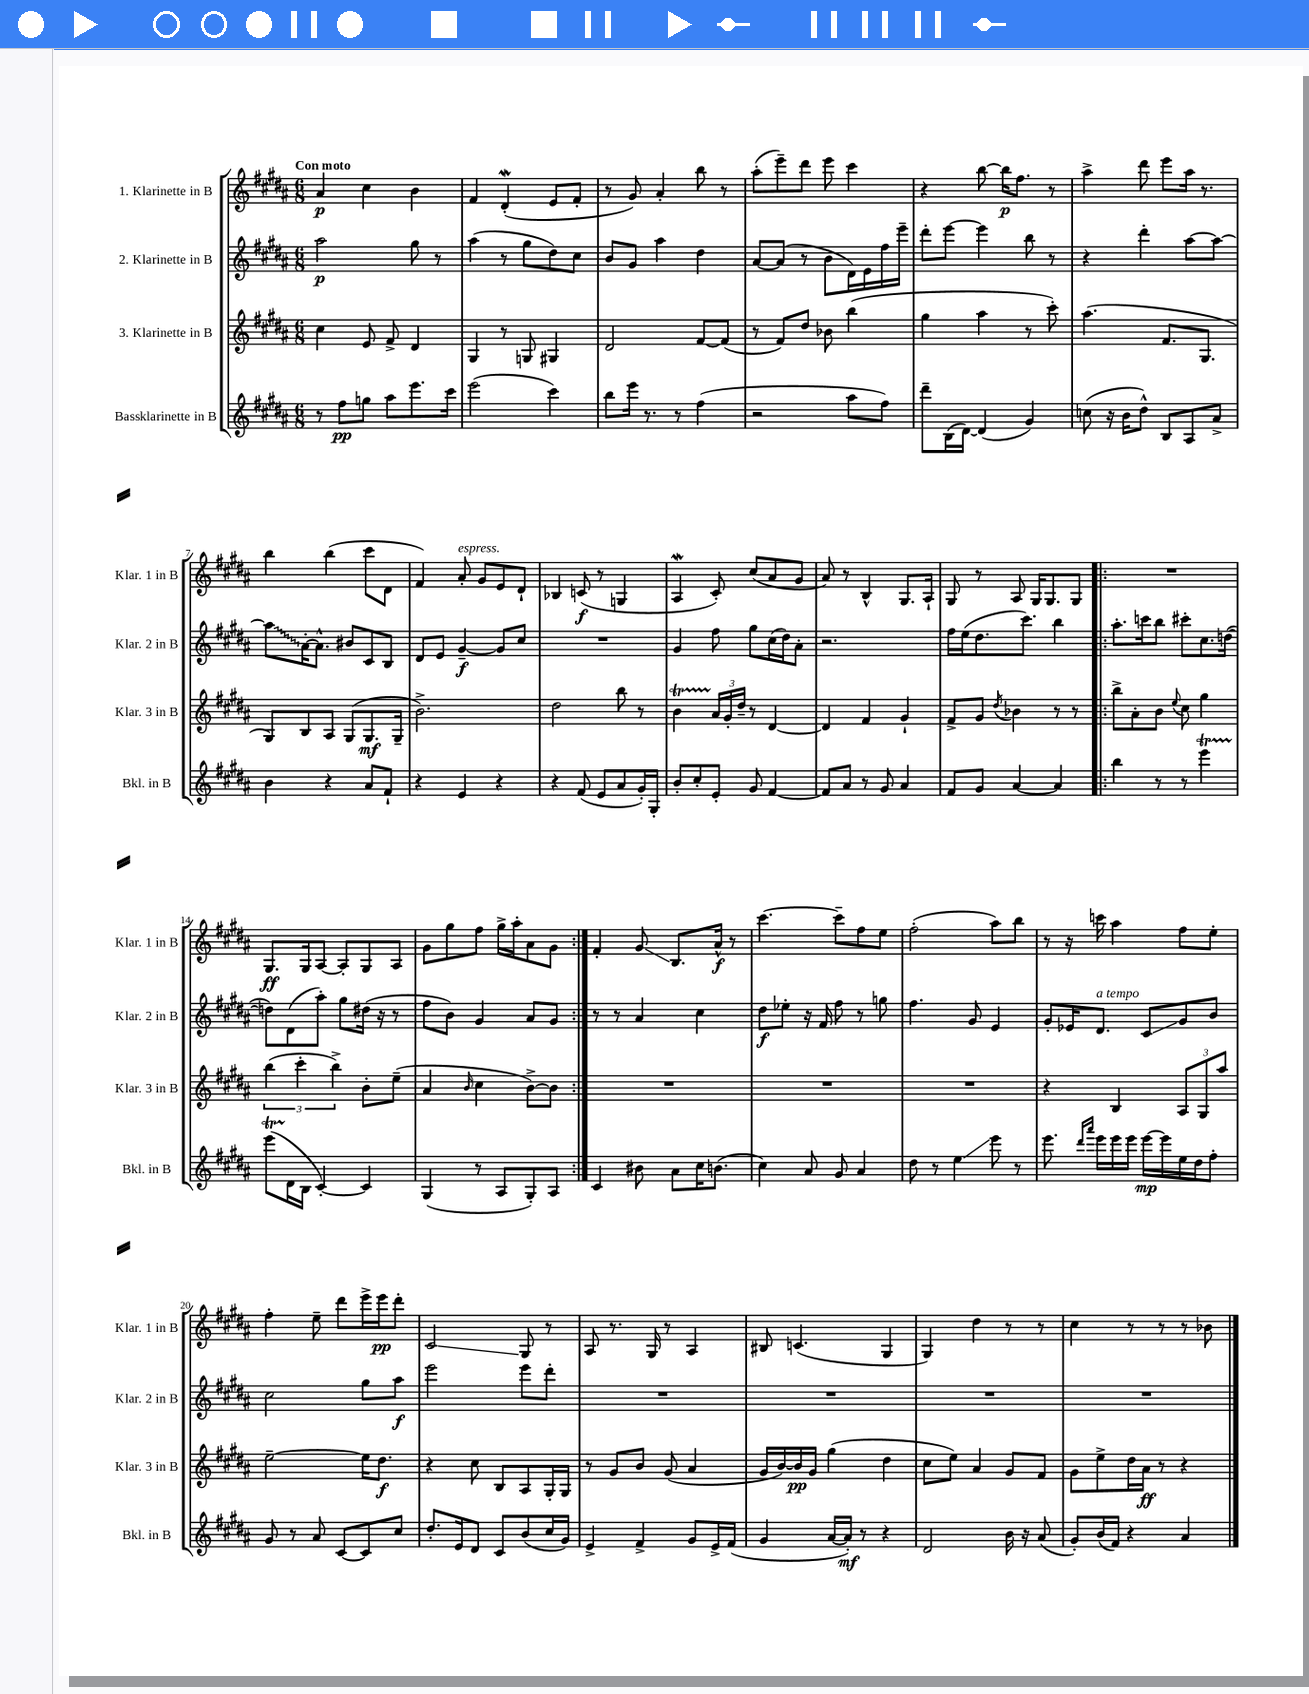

**kern	**kern	**kern	**kern
*staff4	*staff3	*staff2	*staff1
*clefG2	*clefG2	*clefG2	*clefG2
*k[f#c#g#d#a#]	*k[f#c#g#d#a#]	*k[f#c#g#d#a#]	*k[f#c#g#d#a#]
*M6/8	*M6/8	*M6/8	*M6/8
8r	4cc#\	2aa#\	4a#/
8ff#\L	.	.	.
8gg\J	8e/	.	4cc#\
8aa#\L	8f#^/	.	.
8.eee\	4d#/	8gg#\	4b\
.	.	8r	.
16ccc#\Jk	.	.	.
=	=	=	=
(2eee\	4G#/	(4aa#\	4f#/
.	8r	8r	(4d#'/
.	8G/	8gg#\L	.
4ccc#\)	4G#/	8dd#\)	8e/L
.	.	8cc#\J	8f#'/J
=	=	=	=
8bb\L	2d#/	8b/L	8r
16eee\Jk	.	8g#/J	8g#/)
8.r	.	.	.
.	.	4aa#\	4a#'/
8r	.	.	.
(4ff#\	[8f#/L	4dd#\	8bb\
.	(8f#/]J	.	8r
=	=	=	=
2r	8r	[8a#/L	(8aa#'\L
.	8f#/L)	(8a#/]J	8eee~\)
.	8dd#/J	8r	8ddd#\J
.	8b-\	8b\L	8eee\
8aa#\L	(4bb\	16d#\L)	4ccc#\
.	.	16e\	.
8ff#\J)	.	16ff#\	.
.	.	16eee~\JJ	.
=	=	=	=
8ddd#~\L	4gg#\	8ddd#'\L	4r
(16B\L	.	[8eee\J	.
[16d#\JJ)	.	.	.
(4d#/]	4aa#\	4eee\]	[8bb\
.	.	.	16bb\]LK
.	.	.	8.ff#\J
4g#/)	8r	8bb\	.
.	8ccc#'\)	8r	8r
=	=	=	=
(8cc\	(4.aa#\	4r	4aa#^\
16r	.	.	.
16b\LK	.	.	.
8dd#^^\J)	.	4ddd#'\	8ddd#\
8B/L	8.f#/L	.	8eee\L
8A#/	.	[8aa#\L	16aa#\Jk
.	8.G#/J	.	8.r
8a#^/J	.	8aa#\_J	.
=	=	=	=
4b\	8G#/L)	8aa#\]L	4bb\
.	8B/	[16a#'\K	.
.	.	8.a#^^\]J	.
4r	8A#/J	.	(4bb\
.	(8G#/L	8b#/L	.
8a#/L	8.G#/	8c#/	8ccc#\L
8f#`/J	.	8B/J	8d#\J
.	16G#~/Jk	.	.
=	=	=	=
4r	2.b^\)	8d#/L	4f#/)
.	.	8e/J	.
4e/	.	[4g#~/	8a#'/
.	.	.	8g#/L
4r	.	8g#/]L	8e/
.	.	8cc#/J	8d#`/J
=	=	=	=
4r	2dd#\	2.r	4B-/
(8f#/	.	.	(8c/
8e/L	.	.	8r
8a#/	8bb\	.	4G/
16g#'/L)	8r	.	.
16G#'/JJ	.	.	.
=	=	=	=
8b'/L	4b\	4g#/	4A#/
8cc#'/	.	.	.
8e'/J	24a#/LL	8ff#\	8c#'/)
.	24g#'/	.	.
.	24dd#~/JJ	.	.
8g#/	8r	8gg#\L	(8cc#/L
[4f#/	[4d#/	(16cc#\L	8a#/
.	.	16dd#\J)	.
.	.	8a#'\J	8g#/J
=	=	=	=
8f#/]L	4d#/]	2.r	8a#/)
8a#/J	.	.	8r
8r	4f#/	.	4B^^/
8g#/	.	.	.
4a#/	4g#`/	.	8.G#/L
.	.	.	16A#`/Jk
=	=	=	=
8f#/L	8f#^/L	16ff#\LL	8G#/
.	.	(16ee\J	.
8g#/J	8g#/J	8.dd#\	8r
.	8qdd#/	.	.
[4a#/	4b-\	.	8A#/
.	.	8.ccc#\J)	.
.	.	.	16G#/LK
.	.	.	8.G#/
4a#/]	8r	4bb\	.
.	8r	.	8G#/J
=!|:	=!|:	=!|:	=!|:
4bb\	8bb^\L	8.aa#'\L	2.r
.	8a#'\	.	.
.	.	16ccc\k	.
8r	8b\J	8bb\J	.
.	8qqee/	.	.
8r	8cc#\	8ccc#'\L	.
4eee\	4gg#\	8.cc#\	.
.	.	([16dd\Jk	.
=	=	=	=
(8eee\L	(6bb\	8dd\]L)	8.G#/L
16d#\L	.	(8d#\	.
.	6ccc#'\	.	.
16B\JJ	.	.	16G#/k
[4c#'/)	.	8aa#'\J)	[8A#/J
.	6bb^\)	.	.
.	.	8gg#\L	8A#'/]L
4c#/]	8b'\L	(16dd#\Jk	8G#/
.	.	16r	.
.	(8ee~\J	8r	8A#/J
=	=	=	=
(4G#/	4a#/	8ff#\L	8g#\L
.	.	8b\J)	8gg#\
.	16qqb/	.	.
8r	4cc#\	4g#/	8ff#\J
8A#/L	.	.	16gg#^\LL
.	.	.	16aa#'\J
8G#'/)	[8b^\L)	8a#/L	8a#\
8A#/J	8b\]J	8g#/J	8g#\J
=:|!	=:|!	=:|!	=:|!
4c#/	2.r	8r	4f#'/
.	.	8r	.
8b#\	.	4a#/	8g#/
8a#\L	.	.	8.B/L
16cc#\K	.	4cc#\	.
(8.b\J	.	.	16a#^^/Jk
.	.	.	8r
=	=	=	=
4cc#\)	2.r	8dd#\L	[4.ccc#\
.	.	8ee-'\J	.
8a#/	.	16r	.
.	.	16f#/	.
8g#/	.	8ff#\	8ccc#~\]L
4a#/	.	8r	8ff#\
.	.	8gg\	8ee\J
=	=	=	=
8dd#\	2.r	4.ff#\	(2ff#'\
8r	.	.	.
4ee\	.	.	.
.	.	8g#/	.
8eee\	.	4e/	8aa#\L)
8r	.	.	8bb\J
=	=	=	=
8.eee\	4r	8g#'/L	8r
.	.	16e-/K	16r
16qqddd#/LL	.	.	.
16qqaaa#/JJ	.	.	.
16eee\LL	.	8.d#/J	16ccc\
16eee\	4B/	.	4aa#\
16eee\JJ	.	.	.
[16eee\LL	.	8c#/L	.
16eee\]	.	.	.
16ee\	12A#/L	8g#/	8ff#\L
16dd#\J	.	.	.
.	12G#/	.	.
8ff#'\J	.	8b/J	8ee'\J
.	12aa#/J	.	.
=	=	=	=
8g#/	[2ee~\	2cc#\	4ff#'\
8r	.	.	.
8a#/	.	.	8ee~\
[8c#/L	.	.	8ddd#\L
8c#/]	16ee\]LK	8gg#\L	16eee^\L
.	8.dd#\J	.	16eee\J
8cc#/J	.	8aa#\J	8ddd#'\J
=	=	=	=
8.dd#'/L	4r	2eee\	2c#/
16e/k	.	.	.
8d#/J	8cc#\	.	.
8c#/L	8B/L	.	.
(8b/	8A#/	8eee\L	8G#/
16cc#/L	16G#'/L	8ddd#'\J	8r
16g#/JJ)	16G#/JJ	.	.
=	=	=	=
4e^/	8r	2.r	8A#/
.	8g#/L	.	8.r
4f#^/	8b/J	.	.
.	.	.	16G#/
.	(8g#/	.	8r
8g#/L	4a#/	.	4A#/
16e^/L	.	.	.
(16f#/JJ	.	.	.
=	=	=	=
4g#/	16g#/LL	2.r	8B#/
.	[16b/)	.	.
.	16b/]	.	(4.c/
.	16g#/JJ	.	.
[16a#/LL	(4gg#\	.	.
16a#'/]JJ)	.	.	.
8r	.	.	.
4r	4dd#\	.	4G#/
=	=	=	=
2d#/	8cc#\L	2.r	4G#/)
.	8ee\J)	.	.
.	4a#/	.	4dd#\
16b\	8g#/L	.	8r
16r	.	.	.
(8a#/	8f#/J	.	8r
=	=	=	=
8g#'/L)	8g#\L	2.r	4cc#\
(16b/L	8ee^\	.	.
16f#/JJ)	.	.	.
4r	16dd#\L	.	8r
.	16a#\JJ	.	.
.	8r	.	8r
4a#/	4r	.	8r
.	.	.	8b-\
==	==	==	==
*-	*-	*-	*-
